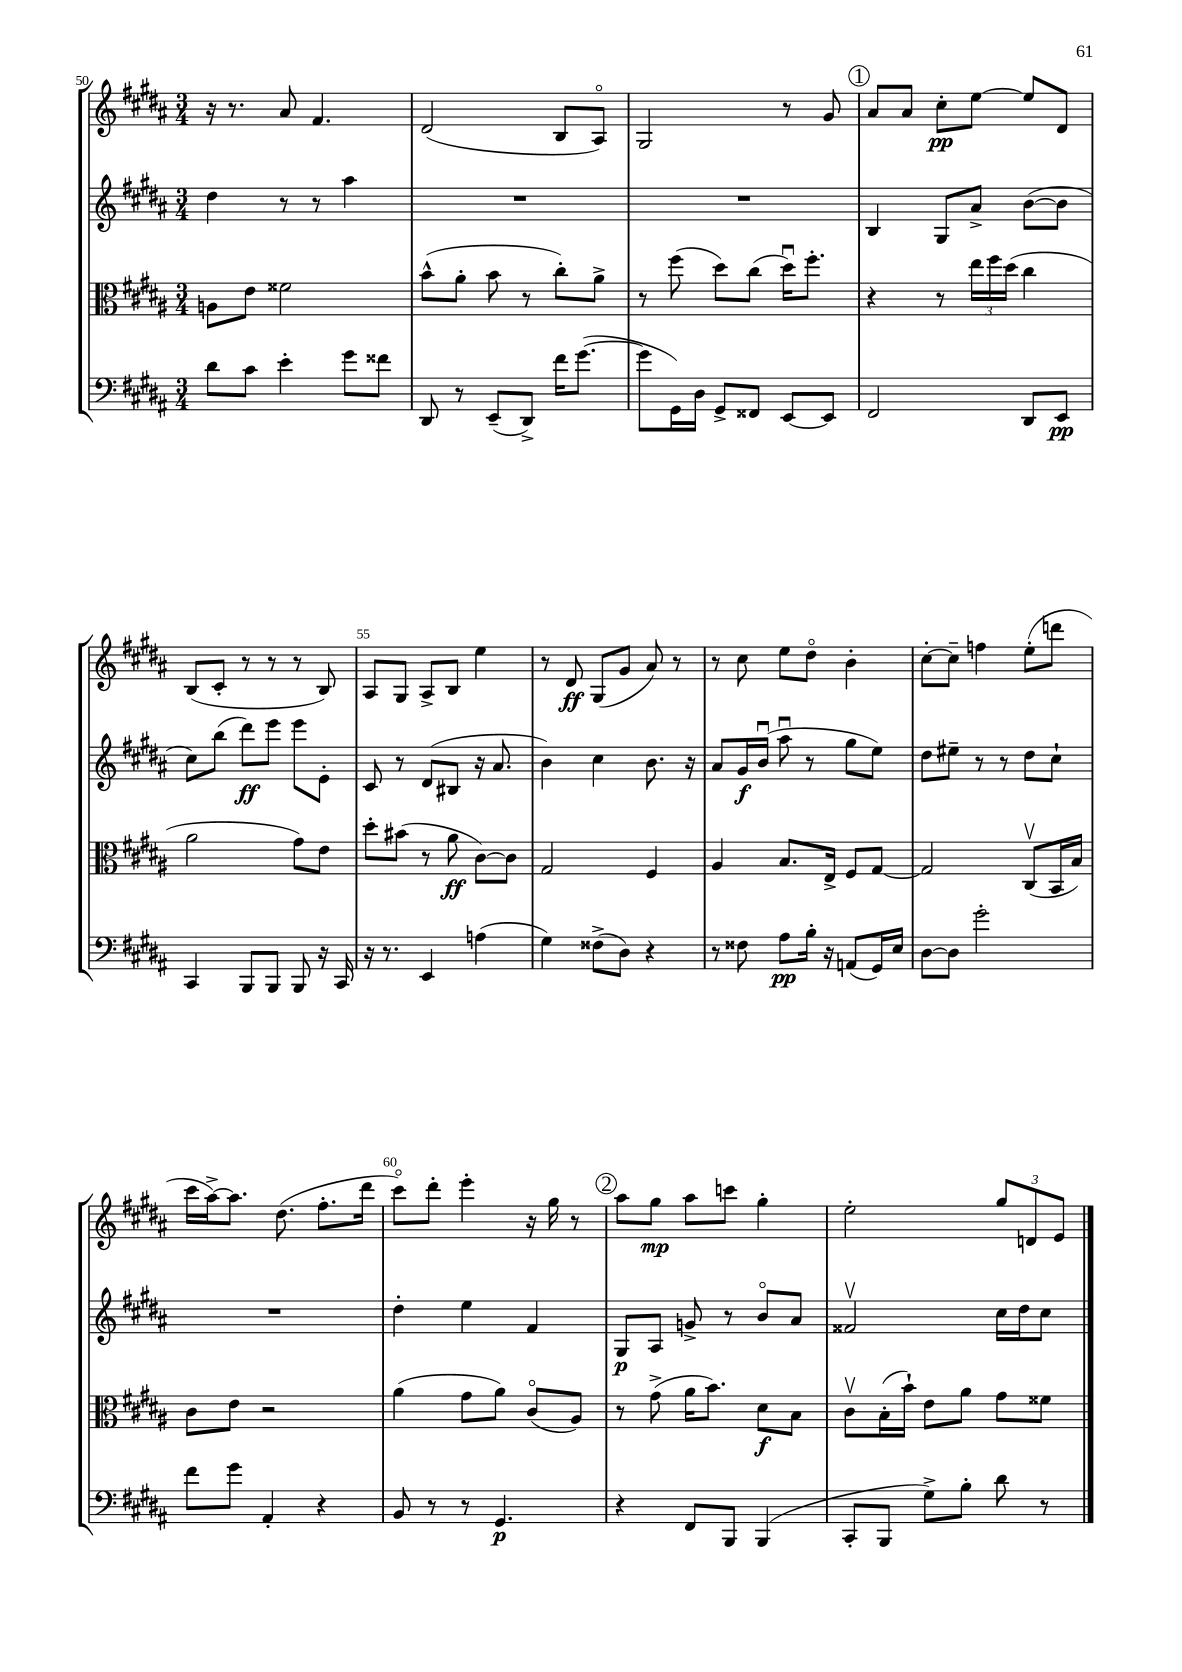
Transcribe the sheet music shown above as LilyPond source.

<<
\new StaffGroup <<
\new Staff = "s0" {
    \clef treble \key b \major \numericTimeSignature \time 3/4
    \autoBeamOff r16 r8. ais'8 fis'4. |
    dis'2( b8[ ais8]\flageolet) |
    gis2 r8 gis'8 |
    \mark \markup { \circle "1" } ais'8[ ais'8] cis''8[-.\pp e''8]~ e''8[ dis'8] |
    b8[( cis'8]-. r8 r8 r8 b8) |
    ais8[ gis8] ais8[-> b8] e''4 |
    r8 dis'8\ff gis8[( gis'8] ais'8) r8 |
    r8 cis''8 e''8[ dis''8]\flageolet b'4-. |
    cis''8[~-. cis''8]-- f''4 e''8[-.( d'''8] |
    cis'''16[ ais''16~->) ais''8.] dis''8.( fis''8.[-. dis'''16] |
    cis'''8[\flageolet) dis'''8]-. e'''4-. r16 gis''16 r8 |
    \mark \markup { \circle "2" } ais''8[ gis''8]\mp ais''8[ c'''8] gis''4-. |
    e''2-. \tuplet 3/2 { gis''8[ d'8 e'8] } \bar "|." |
}
\new Staff = "s1" {
    \clef treble \key b \major \numericTimeSignature \time 3/4
    \autoBeamOff dis''4 r8 r8 ais''4 |
    R2. |
    R2. |
    \mark \markup { \circle "1" } b4 gis8[ ais'8]-> b'8[~( b'8] |
    cis''8[) b''8]( dis'''8[\ff) e'''8] e'''8[ e'8]-. |
    cis'8 r8 dis'8[( bis8] r16 ais'8. |
    b'4) cis''4 b'8. r16 |
    ais'8[ gis'16\f b'16]\downbow( ais''8\downbow r8 gis''8[ e''8]) |
    dis''8[ eis''8]-- r8 r8 dis''8[ cis''8]-! |
    R2. |
    dis''4-. e''4 fis'4 |
    \mark \markup { \circle "2" } gis8[\p ais8] g'8-> r8 b'8[\flageolet ais'8] |
    fisis'2\upbow cis''16[ dis''16 cis''8] \bar "|." |
}
\new Staff = "s2" {
    \clef alto \key b \major \numericTimeSignature \time 3/4
    \autoBeamOff a8[ e'8] fisis'2 |
    b'8[-^( ais'8]-. b'8 r8 cis''8[-.) ais'8]-> |
    r8 fis''8( dis''8[) cis''8]( dis''16[\downbow) fis''8.]-. |
    \mark \markup { \circle "1" } r4 r8 \tuplet 3/2 { e''16[ fis''16 dis''16]( } cis''4 |
    ais'2 gis'8[) e'8] |
    dis''8[-. bis'8]( r8 ais'8\ff cis'8[~) cis'8] |
    gis2 fis4 |
    ais4 b8.[ e16]-> fis8[ gis8]~ |
    gis2 cis8[\upbow( b,16 b16]) |
    cis'8[ e'8] r2 |
    ais'4( gis'8[ ais'8]) cis'8[\flageolet( ais8]) |
    \mark \markup { \circle "2" } r8 gis'8->( ais'16[ b'8.]) dis'8[\f b8] |
    cis'8[\upbow b16-.( b'16]-!) e'8[ ais'8] gis'8[ fisis'8] \bar "|." |
}
\new Staff = "s3" {
    \clef bass \key b \major \numericTimeSignature \time 3/4
    \autoBeamOff dis'8[ cis'8] e'4-. gis'8[ fisis'8] |
    dis,8 r8 e,8[--( dis,8]->) fis'16[ gis'8.]~( |
    gis'8[ gis,16) dis16] gis,8[-> fisis,8] e,8[~ e,8] |
    \mark \markup { \circle "1" } fis,2 dis,8[ e,8]\pp |
    cis,4 b,,8[ b,,8] b,,8 r16 cis,16 |
    r16 r8. e,4 a4( |
    gis4) fisis8[->( dis8]) r4 |
    r8 fisis8 ais8[\pp b16]-. r16 a,8[( gis,16) e16] |
    dis8[~ dis8] gis'2-. |
    fis'8[ gis'8] ais,4-. r4 |
    b,8 r8 r8 gis,4.\p |
    \mark \markup { \circle "2" } r4 fis,8[ b,,8] b,,4( |
    cis,8[-. b,,8] gis8[->) b8]-. dis'8 r8 \bar "|." |
}
>>
>>
\layout { \context { \Score currentBarNumber = #50 \override BarNumber.break-visibility = ##(#f #t #t) barNumberVisibility = #(every-nth-bar-number-visible 5) } }
